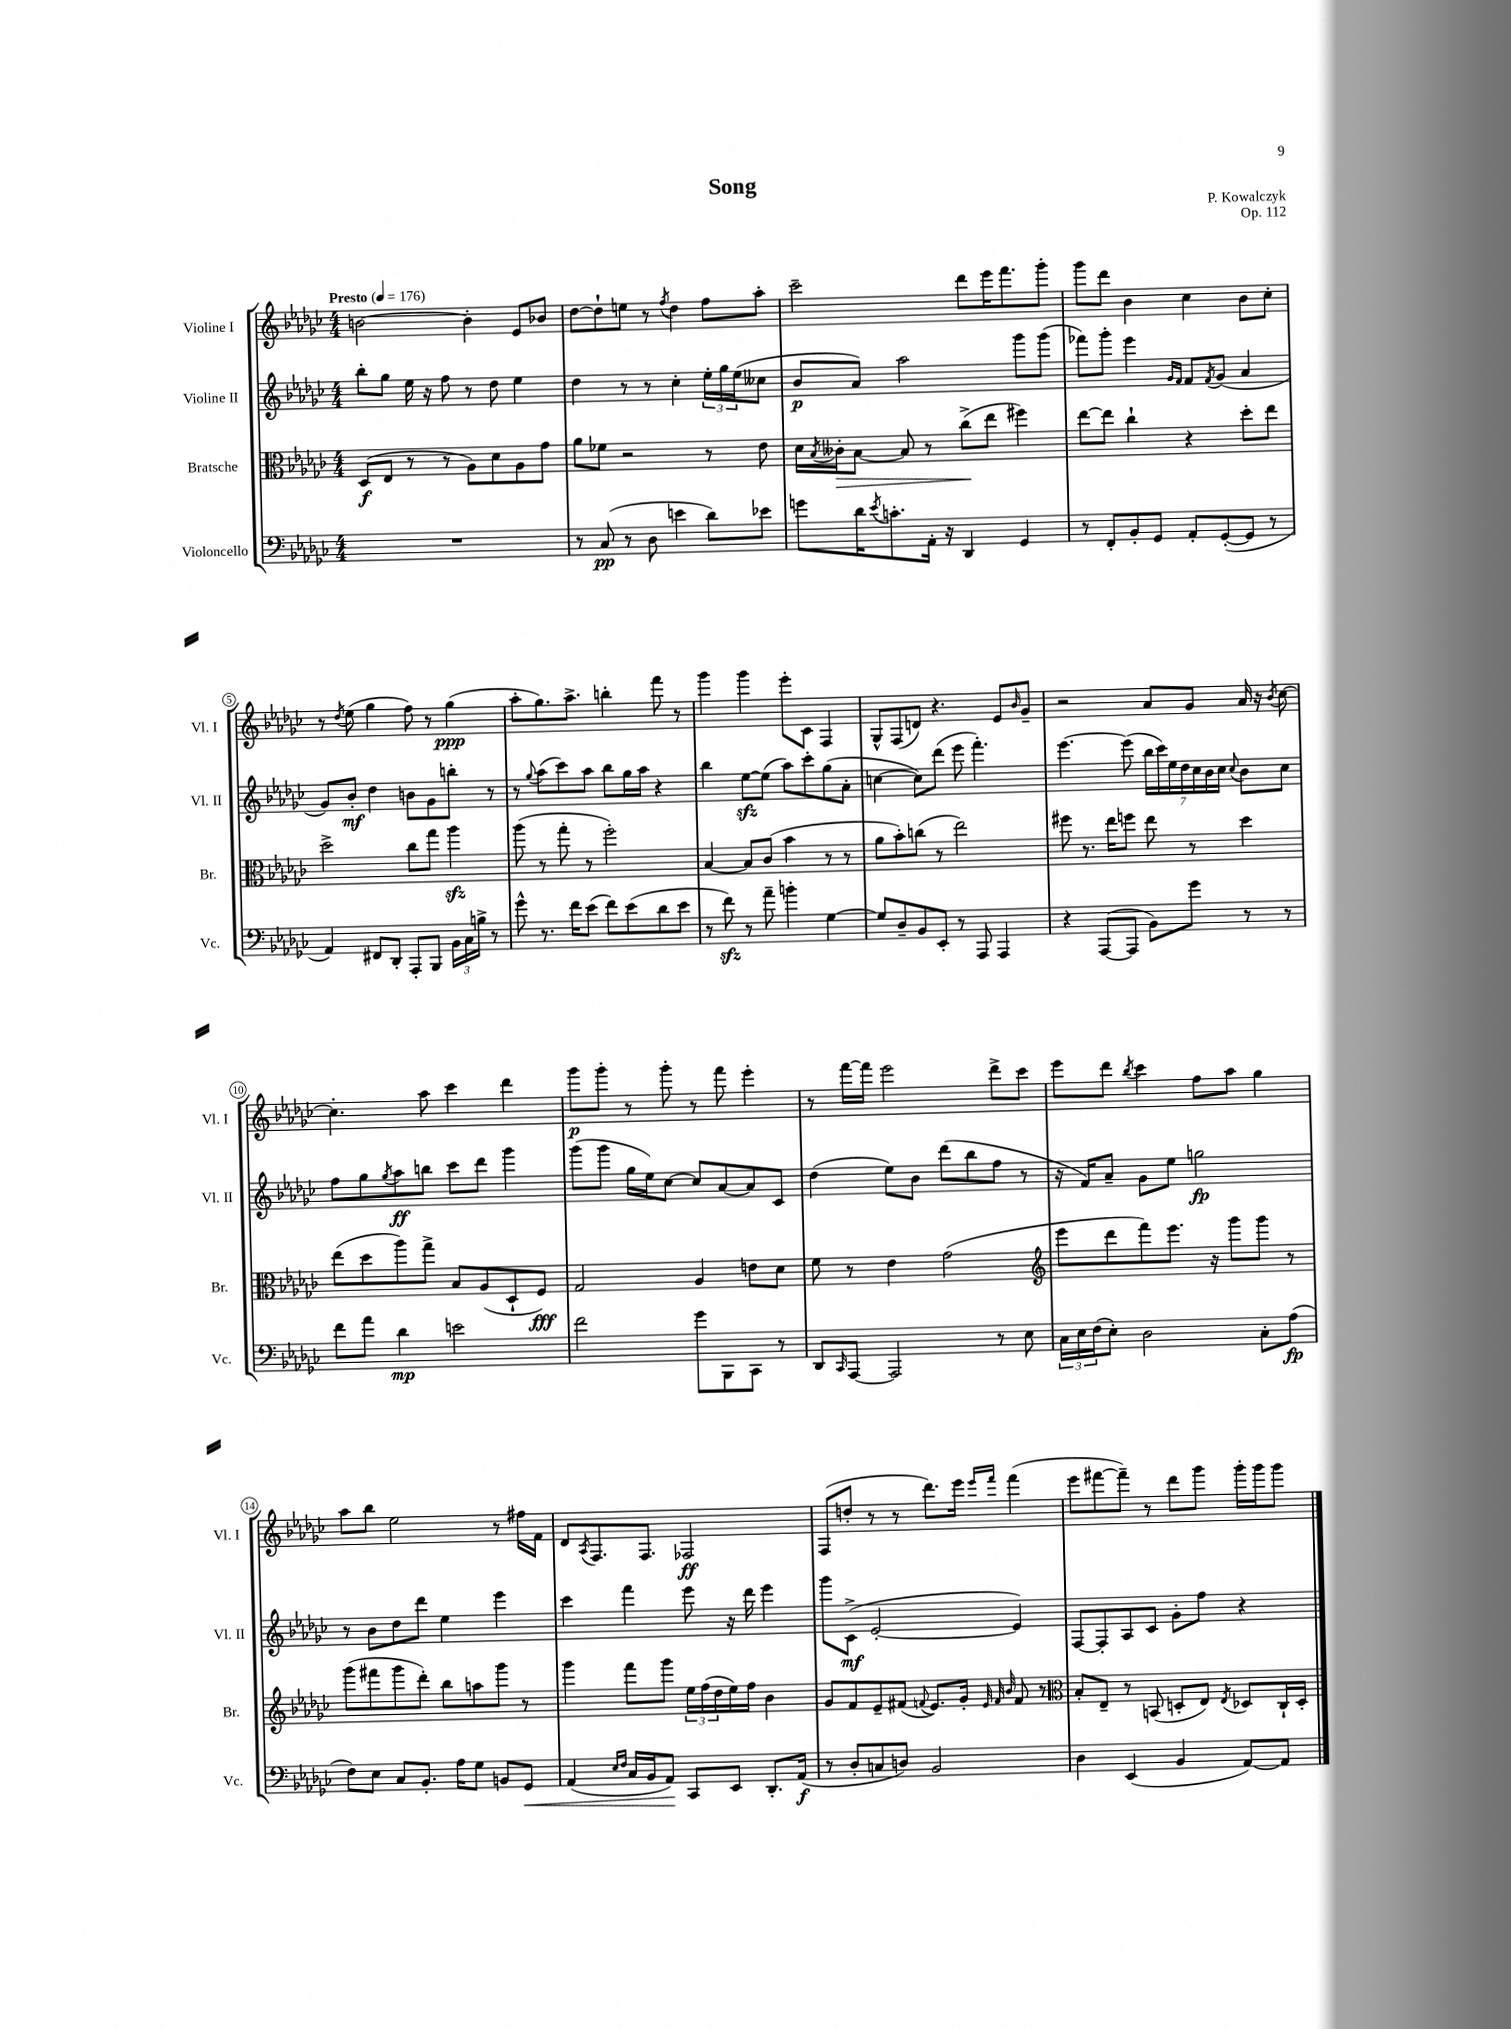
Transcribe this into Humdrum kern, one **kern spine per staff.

**kern	**kern	**kern	**kern
*staff4	*staff3	*staff2	*staff1
*clefF4	*clefC3	*clefG2	*clefG2
*k[b-e-a-d-g-c-]	*k[b-e-a-d-g-c-]	*k[b-e-a-d-g-c-]	*k[b-e-a-d-g-c-]
*M4/4	*M4/4	*M4/4	*M4/4
*MM176	*MM176	*MM176	*MM176
1r	(8D-/L	8bb-'\L	[2b\
.	8E-/J	8gg-\J	.
.	8r	16ee-\	.
.	.	16r	.
.	8r	8ff\	.
.	8A-\L)	8r	4b'\]
.	8d-\	8dd-\	.
.	8A-\	4ee-\	8e-/L
.	8g-\J	.	8b-/J
=	=	=	=
8r	8a-\L	4dd-\	[8dd-\L
(8C-/	8f-\J	.	8dd-`\]
8r	2r	8r	8ee\J
8D-\	.	8r	8r
.	.	.	8qff/
4e\	.	4cc-'\	4dd-\
8d-\L)	8r	24ee-'\LL	8ff\L
.	.	24gg-\	.
.	.	(24ee-\J	.
8e-\J	8e-\	8cc--\J	8aa-'\J
=	=	=	=
8g\L	16d-\LL	8b-/L	2ccc-~\
.	8qB-/	.	.
.	16c--'\J	.	.
16d-\K	[8B-\J	8a-/J)	.
8qe-/	.	.	.
8.c'\	.	.	.
.	8B-/]	2aa-\	.
16AA-'\Jk	8r	.	.
16r	.	.	.
4DD-/	(8cc-^\L	.	8ddd-\L
.	8ee-\J	.	16eee-\K
.	.	.	8.fff\
4GG-/	4ff#\)	8ggg-\L	.
.	.	(8ggg-\J	8ggg-'\J
=	=	=	=
8r	[8ee-\L	8fff-\L)	8ggg-\L
8FF'/L	8ee-\]J	8ggg-'\J	8ddd-\J
8BB-'/	4cc-`\	4eee-\	4b-\
8GG-/J	.	.	.
.	.	16qqg-/LL	.
.	.	16qqf/JJ	.
8AA-'/L	4r	8f/L	4cc-\
.	.	8qf/	.
([8GG-'/	.	(8g-/J	.
8GG-/]J	8dd-'\L	4a-/	8b-\L
8r	8ee-\J	.	8cc-'\J
=	=	=	=
4AA-/)	2dd-^\	8g-/L)	8r
.	.	.	8qdd-/
.	.	8b-'/J	(8ee-\
8FF#/L	.	4dd-\	4gg-\
8DD-'/J	.	.	.
8AAA-'/L	8cc-\L	8b\L	8ff\)
8BBB-/J	8gg-\J	8g-\	8r
24BB-\LL	4aa-\	8bb'\J	(4gg-\
24C-\	.	.	.
24B^\JJ	.	.	.
8r	.	8r	.
=	=	=	=
8g-^^\	(8aa-\	8r	8aa-'\L
.	.	8qqgg-/	.
8.r	8r	(8aa-\L	8.gg-\)
.	8gg-'\	8ccc-\)	.
16f\LK	.	.	8.aa-^\J
(8e-\J	8r	8aa-\J	.
8f\L)	2ff'\)	8bb-\L	4bb'\
(8e-\	.	16gg-\L	.
.	.	16aa-\JJ	.
8d-\	.	4r	8fff\
8e-\J	.	.	8r
=	=	=	=
8r	[4B-/	4bb-\	4ggg-\
8f\)	.	.	.
8r	8B-/]L	[8ee-\L	4ggg-\
8a-~\	(8c-/J	(8ee-\]J	.
4b'\	4b-\	8aa-\L)	8eee-'\L
.	.	8ccc-'\	8c-\J
[4G-\	8r	(8gg-\	4F/
.	8r	8a-'\J	.
=	=	=	=
8G-/]L	8a-\L	[4cc\	8G-^^/L
8D-~/	8b-'\)	.	(8F/
8BB-/	(8cc\J	8cc\]L)	8d/J)
8EE-'/J	8r	(8ddd-\J	4.r
8r	2ee-\)	8eee-\	.
8AAA-/	.	4.fff'\)	.
4AAA-/	.	.	8e-/L
.	.	.	16qqb-/
.	.	.	8g-~/J
=	=	=	=
4r	8ff#\	[4.eee-\	2r
.	8.r	.	.
([8AAA-/L	.	.	.
.	16ee-\LK	.	.
8AAA-/]J	8ff\J	(8eee-\]	.
8BB-\L)	8ee-\	28bb-\LL	8a-/L
.	.	28ccc-\)	.
.	.	28ee-\	.
.	.	28dd-\	.
8g-\J	8r	.	8g-/J
.	.	28cc-\	.
.	.	28b-\	.
.	.	28cc-\JJ	.
.	.	8qqcc-/	.
8r	4dd-\	8b-\L	16a-/
.	.	.	16r
.	.	.	8qb-/
8r	.	8cc-\J	[8cc-\
=	=	=	=
8f\L	(8ee-\L	8ff\L	4.cc-'\]
8a-\J	8dd-\	8gg-\	.
.	.	8qgg-/	.
4d-\	8aa-\)	8aa-\	.
.	8gg-^\J	8bb\J	8aa-\
2e\	8B-/L	8ccc-\L	4ccc-\
.	(8A-/	8ddd-\J	.
.	8D-`/	4ggg-\	4ddd-\
.	8F/J)	.	.
=	=	=	=
2f\	2G-/	(8ggg-\L	8ggg-\L
.	.	8ggg-\J	8ggg-'\J
.	.	16gg-\LL	8r
.	.	16ee-\J)	.
.	.	[8cc-\J	8ggg-'\
8g-\L	4A-/	8cc-/]L	8r
8BBB-\	.	[8a-/	8fff\
8CC-\J	8e\L	8a-/]	4eee-'\
8r	8d-\J	8c-/J	.
=	=	=	=
8DD-/L	8f\	(4dd-\	8r
16qqCC-/	.	.	.
[8AAA-/J	8r	.	[16fff\LL
.	.	.	16fff\]JJ
2AAA-/]	4e-\	8ee-\L)	2eee-\
.	.	8b-\J	.
.	(2g-\	(8ddd-\L	.
.	.	8bb-\	.
8r	.	8ff\J	8ddd-^\L
8E-\	.	8r	8ccc-\J
=	=	=	=
*	*clefG2	*	*
24C-\LL	8eee-\L	16r	8eee-\L
24E-\	.	.	.
.	.	16f/LK)	.
(24F\J	.	.	.
8E-'\J)	8ddd-\	8a-~/J	8ddd-\J
.	.	.	8qbb-/
2D-\	8fff\)	8g-\L	4ccc-\
.	8.eee-\J	8ee-\J	.
.	.	2gg\	8ff\L
.	16r	.	.
.	8ggg-\L	.	8aa-\J
8C-'\L	8ggg-\J	.	4gg-\
(8A-\J	8r	.	.
=	=	=	=
8F\L)	(8ggg-\L	8r	8aa-\L
8E-\J	8fff#\	8b-\L	8bb-\J
8C-/L	8ggg-\	8dd-\	2ee-\
8.BB-'/J	8ddd-'\J)	8ddd-\J	.
.	8bb-\L	4ee-\	.
16A-\LK	.	.	.
8G-\J	8aa\	.	.
8BB/L	8ggg-\J	4eee-\	8r
8GG-/J	8r	.	16ff#\LL
.	.	.	16f\JJ
=	=	=	=
(4AA-/	4ggg-\	4ccc-\	8d-/L
.	.	.	8qA-/
.	.	.	8.F/
16qqE-/LL	.	.	.
16qqF/JJ	.	.	.
16C-/LL	8fff\L	4fff\	.
16BB-/J	.	.	8.F/J
8AA-/J)	8ggg-\J	.	.
8CC-/L	24ee-\LL	8eee-\	2F-/
.	(24ff\	.	.
.	24dd-\	.	.
8EE-/J	16ee-\)	16r	.
.	16ff\JJ	16ddd-\	.
8.DD-'/L	4b-\	4eee-\	.
(16AA-/Jk	.	.	.
=	=	=	=
8r	8g-/L	8ggg-\L	(8F/L
8D-'/L	8f/	(8c-^\J	8dd'/J
8C/	8e-~/	[2e-'/	8r
8D/J)	(8f#/J	.	8r
.	8qqf/	.	.
2BB-/	8.e-/L)	.	8.ddd-\L)
.	16g-'/Jk	.	16eee-\Jk
.	32qqe-/	.	.
.	32qqf/	.	16qqeee-/LL
.	32qqb-/	.	16qqfff/JJ
.	8f/	4e-/])	(4fff\
.	8r	.	.
=	=	=	=
*	*clefC3	*	*
4D-\	8B-'/L	[8F/L	8eee-\L
.	8E-~/J	8F'/]	[8fff#\
(4EE-/	8r	8A-/	8fff#~\]J)
.	(8BB/	8c-/J	8r
4BB-/	8D'/L	8g-'\L	8ddd-\L
.	8E-/J)	8ff\J	8ggg-\J
.	8qE-/	.	.
[8AA-/L)	8D-/L	4r	16ggg-'\LL
.	.	.	16ggg-\J
8AA-/]J	16C-`/L	.	8ggg-\J
.	16D-'/JJ	.	.
==	==	==	==
*-	*-	*-	*-
